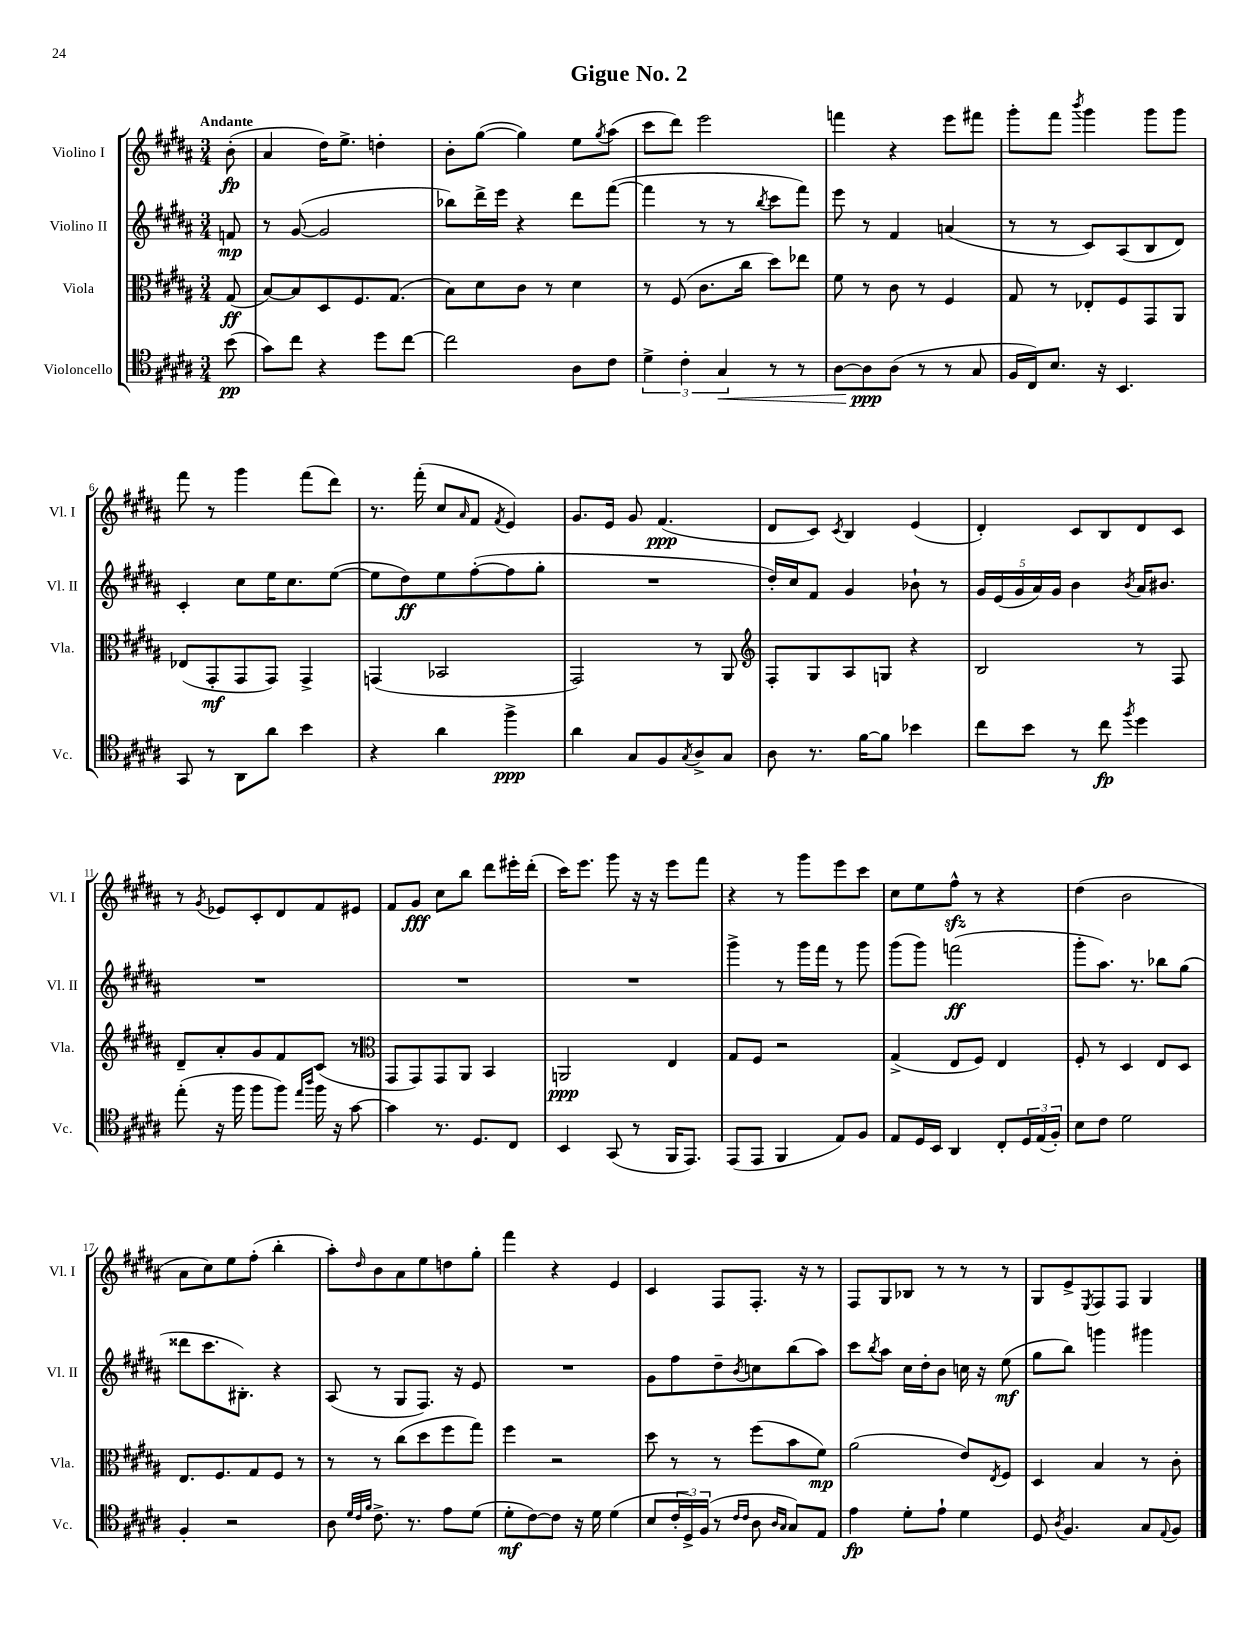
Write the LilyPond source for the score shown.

\header { title = "Gigue No. 2" }
<<
\new StaffGroup <<
\new Staff = "s0" \with { instrumentName = "Violino I" shortInstrumentName = "Vl. I" } {
    \clef treble \key b \major \numericTimeSignature \time 3/4 \partial 8 \tempo "Andante"
    b'8-.\fp( |
    ais'4 dis''16) e''8.-> d''4-. |
    b'8-. gis''8~( gis''4) e''8 \acciaccatura { gis''8 } ais''8( |
    cis'''8 dis'''8) e'''2 |
    f'''4 r4 e'''8 fis'''8 |
    gis'''8-. fis'''8 \acciaccatura { b'''8 } gis'''4 gis'''8 gis'''8 |
    fis'''8 r8 gis'''4 fis'''8( dis'''8) |
    r8. fis'''16-.( cis''8 \grace { ais'16 } fis'8 \acciaccatura { fis'8 } e'4) |
    gis'8. e'16 gis'8 fis'4.\ppp( |
    dis'8 cis'8) \acciaccatura { cis'8 } b4 e'4( |
    dis'4-.) cis'8 b8 dis'8 cis'8 |
    r8 \acciaccatura { gis'8 } ees'8 cis'8-. dis'8 fis'8 eis'8 |
    fis'8 gis'8\fff cis''8 b''8 dis'''8 eis'''16-. dis'''16-.( |
    cis'''16) e'''8. gis'''8 r16 r16 e'''8 fis'''8 |
    r4 r8 gis'''8 e'''8 cis'''8 |
    cis''8 e''8 fis''8-^\sfz r8 r4 |
    dis''4( b'2 |
    ais'8 cis''8) e''8 fis''8-.( b''4-. |
    ais''8-.) \grace { dis''16 } b'8 ais'8 e''8 d''8 gis''8-. |
    fis'''4 r4 e'4 |
    cis'4 fis8 fis8.-. r16 r8 |
    fis8 gis8 bes8 r8 r8 r8 |
    gis8 e'8-> \acciaccatura { e8 } fis8 fis8 gis4 \bar "|." |
}
\new Staff = "s1" \with { instrumentName = "Violino II" shortInstrumentName = "Vl. II" } {
    \clef treble \key b \major \numericTimeSignature \time 3/4 \partial 8
    f'8\mp |
    r8 gis'8~( gis'2 |
    bes''8) dis'''16-> e'''16 r4 dis'''8 fis'''8~( |
    fis'''4 r8 r8 \acciaccatura { b''8 } cis'''8 fis'''8) |
    e'''8 r8 fis'4 a'4( |
    r8 r8 cis'8) ais8( b8 dis'8) |
    cis'4-. cis''8 e''16 cis''8. e''8~( |
    e''8 dis''8\ff) e''8 fis''8~-.( fis''8 gis''8-. |
    R2. |
    dis''16-.) cis''16 fis'8 gis'4 bes'8-! r8 |
    \tuplet 5/4 { gis'16 e'16( gis'16 ais'16) gis'16 } b'4 \acciaccatura { b'8 } ais'16 bis'8. |
    R2. |
    R2. |
    R2. |
    gis'''4-> r8 gis'''16 fis'''16 r8 gis'''8 |
    gis'''8( gis'''8) f'''2\ff( |
    gis'''8-. ais''8.) r8. bes''8 gis''8( |
    disis'''8 cis'''8. bis8.-.) r4 |
    ais8( r8 gis8 fis8.) r16 e'8 |
    R2. |
    gis'8 fis''8 dis''8-- \acciaccatura { b'8 } c''8 b''8( ais''8) |
    cis'''8 \acciaccatura { b''8 } ais''8 cis''16 dis''16-. b'8 c''16 r16 e''8\mf( |
    gis''8 b''8) g'''4 gis'''4 \bar "|." |
}
\new Staff = "s2" \with { instrumentName = "Viola" shortInstrumentName = "Vla." } {
    \clef alto \key b \major \numericTimeSignature \time 3/4 \partial 8
    gis8\ff( |
    b8~) b8 dis8 fis8. gis8.( |
    b8) dis'8 cis'8 r8 dis'4 |
    r8 fis8( cis'8. cis''16 dis''8) ees''8 |
    fis'8 r8 cis'8 r8 fis4 |
    gis8 r8 ees8-. fis8 gis,8 ais,8 |
    ees8( gis,8-.\mf gis,8 gis,8) gis,4-> |
    g,4( bes,2 |
    gis,2) r8 ais,8 |
    \clef treble fis8-. gis8 ais8 g8 r4 |
    b2 r8 fis8 |
    dis'8-- ais'8-. gis'8 fis'8 cis'8( r8 |
    \clef alto gis,8 gis,8) gis,8 ais,8 b,4 |
    a,2\ppp e4 |
    gis8 fis8 r2 |
    gis4->( e8 fis8) e4 |
    fis8-. r8 dis4 e8 dis8 |
    e8. fis8. gis8 fis8 r8 |
    r8 r8 cis''8( dis''8 fis''8 gis''8) |
    fis''4 r2 |
    dis''8 r8 r8 fis''8( b'8 fis'8\mp) |
    ais'2( e'8) \acciaccatura { e8 } fis8 |
    dis4 b4 r8 cis'8-. \bar "|." |
}
\new Staff = "s3" \with { instrumentName = "Violoncello" shortInstrumentName = "Vc." } {
    \clef tenor \key b \major \numericTimeSignature \time 3/4 \partial 8
    b'8\pp( |
    gis'8) cis''8 r4 dis''8 cis''8~ |
    cis''2 ais8 cis'8 |
    \tuplet 3/2 { dis'4-> cis'4-. gis4\< } r8 r8 |
    ais8~ ais8\ppp\! ais8( r8 r8 gis8 |
    fis16 cis16) b8. r16 b,4. |
    gis,8 r8 ais,8 ais'8 b'4 |
    r4 ais'4 fis''4->\ppp |
    ais'4 gis8 fis8 \acciaccatura { gis8 } ais8-> gis8 |
    ais8 r8. fis'16~ fis'8 bes'4 |
    cis''8 b'8 r8 cis''8\fp \acciaccatura { fis''8 } dis''4 |
    e''8-.( r16 fis''16 fis''8 fis''8) \grace { e''16 ais''16 } fis''16 r16 gis'8~ |
    gis'4 r8. dis8. cis8 |
    b,4 gis,8( r8 fis,16 e,8.) |
    e,8( e,8 fis,4 e8) fis8 |
    e8 dis16 b,16 ais,4 cis8-. \tuplet 3/2 { dis16 e16( fis16-.) } |
    b8 cis'8 dis'2 |
    fis4-. r2 |
    ais8 \grace { dis'32 cis'32 fis'32 } cis'8.-> r8. e'8 dis'8( |
    dis'8-.\mf cis'8~) cis'8 r16 dis'16 dis'4( |
    b8 \tuplet 3/2 { cis'16-. dis16->) fis16( } r8 \grace { cis'16 cis'16 } ais8 \grace { ais16 gis16 } gis8) e8 |
    e'4\fp dis'8-. e'8-! dis'4 |
    dis8 \acciaccatura { ais8 } fis4. gis8 \appoggiatura { e8 } fis8 \bar "|." |
}
>>
>>
